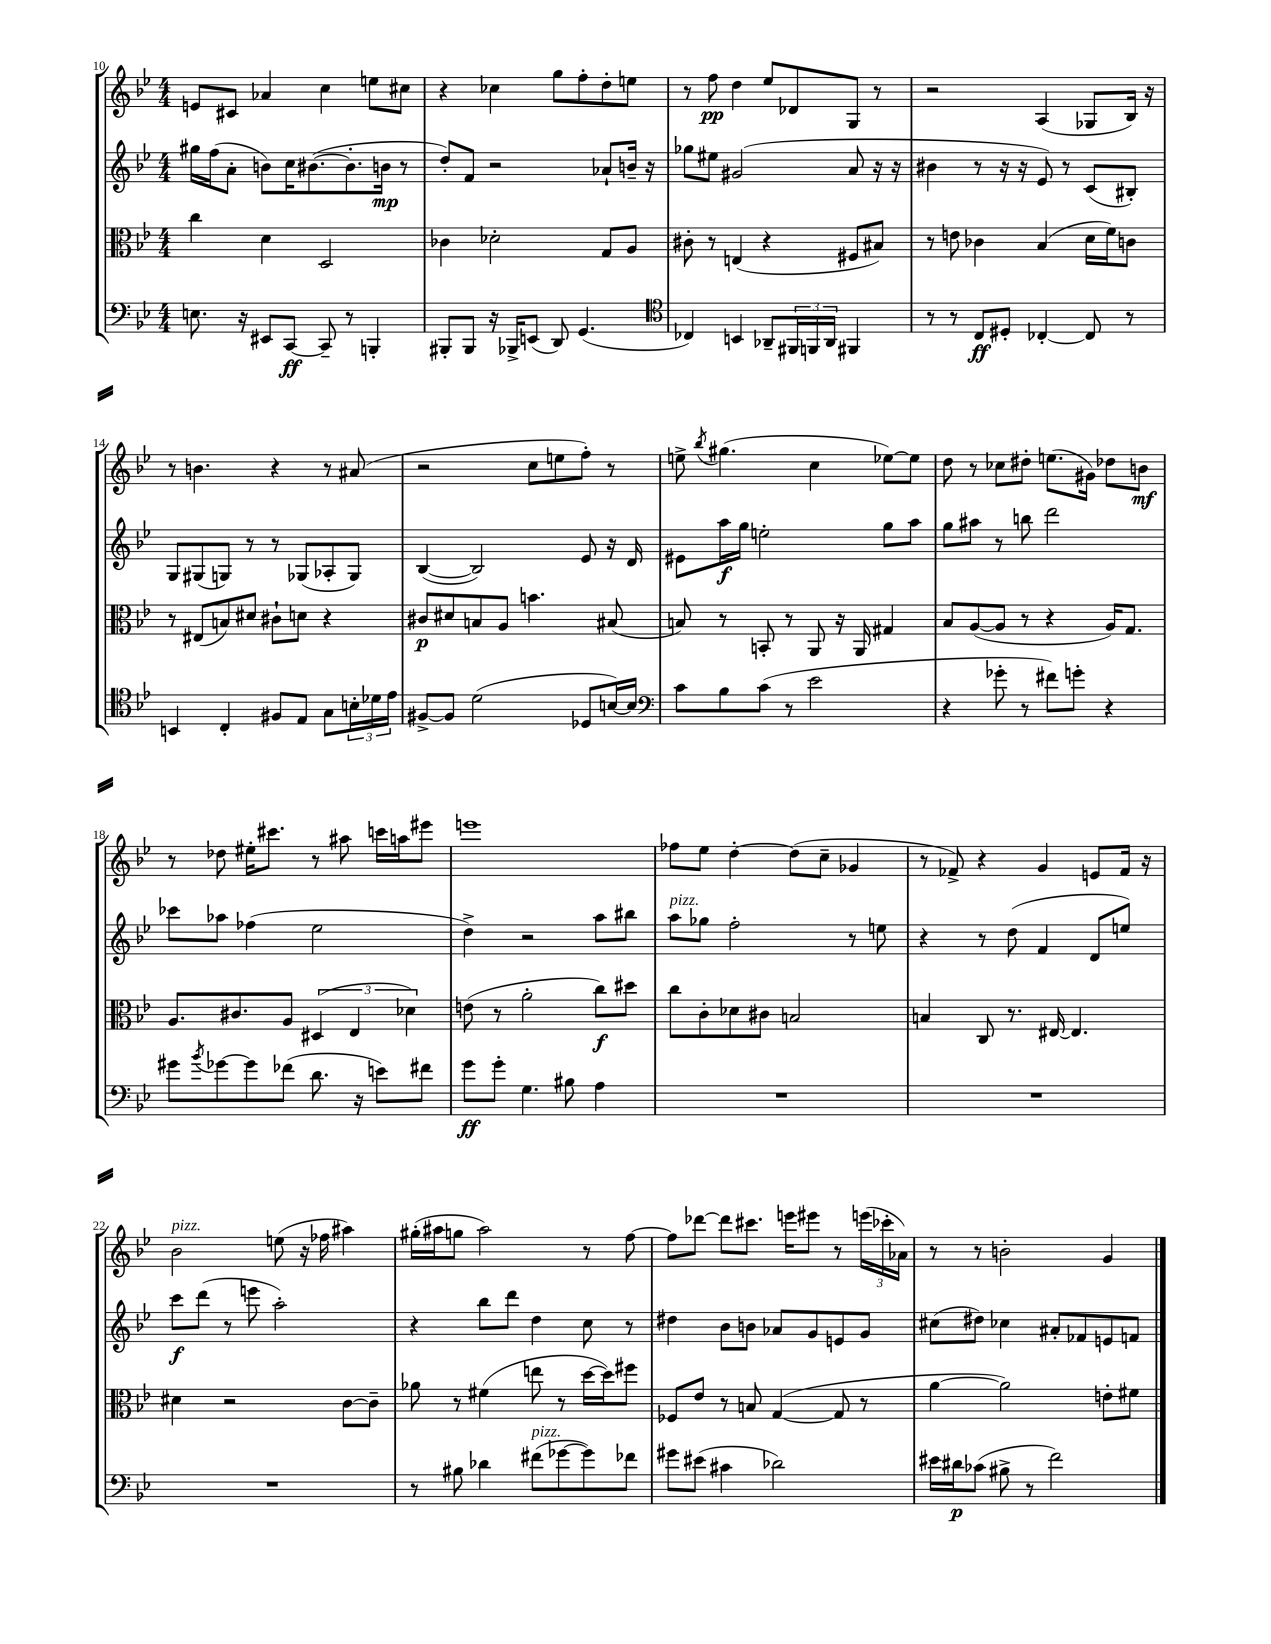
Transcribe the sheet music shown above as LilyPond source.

<<
\new StaffGroup <<
\new Staff = "s0" {
    \clef treble \key bes \major \numericTimeSignature \time 4/4
    e'8 cis'8 aes'4 c''4 e''8 cis''8 |
    r4 ces''4 g''8 f''8-. d''8-. e''8 |
    r8 f''8\pp d''4 ees''8 des'8 g8 r8 |
    r2 a4( ges8 bes16) r16 |
    r8 b'4. r4 r8 ais'8( |
    r2 c''8 e''8 f''8-.) r8 |
    e''8-> \acciaccatura { bes''8 } gis''4.( c''4 ees''8~) ees''8 |
    d''8 r8 ces''8 dis''8-. e''8.( gis'16) des''8 b'8\mf |
    r8 des''8 eis''16-. cis'''8. r8 ais''8 c'''16 a''16 eis'''8 |
    e'''1 |
    fes''8 ees''8 d''4~-. d''8( c''8-- ges'4 |
    r8 fes'8->) r4 g'4 e'8 fes'16 r16 |
    bes'2^\markup { \italic "pizz." } e''8( r16 fes''16 ais''4) |
    gis''16-.( ais''16 g''8 ais''2) r8 f''8~ |
    f''8 des'''8~ des'''8 cis'''8. e'''16 eis'''8 r8 \tuplet 3/2 { e'''16( ces'''16-. aes'16) } |
    r8 r8 b'2-. g'4 \bar "|." |
}
\new Staff = "s1" {
    \clef treble \key bes \major \numericTimeSignature \time 4/4
    gis''16 f''16( a'8-. b'8) c''16 bis'8.~( bis'8.-. b'16\mp r8 |
    d''8-.) f'8 r2 aes'8-! b'16-- r16 |
    ges''8 eis''8 gis'2( a'8 r16 r16 |
    bis'4 r8 r16 r16 ees'8) r8 c'8( bis8-.) |
    g8 gis8( g8) r8 r8 ges8( aes8-. ges8) |
    bes4~( bes2) ees'8 r16 d'16 |
    eis'8 a''16\f g''16 e''2-. g''8 a''8 |
    g''8 ais''8 r8 b''8 d'''2 |
    ces'''8 aes''8 fes''4( ees''2 |
    d''4->) r2 a''8 bis''8 |
    a''8^\markup { \italic "pizz." } ges''8 f''2-. r8 e''8 |
    r4 r8 d''8( f'4 d'8 e''8) |
    c'''8\f d'''8( r8 e'''8 a''2-.) |
    r4 bes''8 d'''8 d''4 c''8 r8 |
    dis''4 bes'8 b'8 aes'8 g'8 e'8 g'8 |
    cis''8( dis''8) ces''4 ais'8-. fes'8 e'8 f'8 \bar "|." |
}
\new Staff = "s2" {
    \clef alto \key bes \major \numericTimeSignature \time 4/4
    c''4 d'4 d2 |
    ces'4 des'2-. g8 a8 |
    cis'8-. r8 e4( r4 fis8 bis8) |
    r8 e'8 ces'4 bes4( d'16 f'16) c'8 |
    r8 eis8( b8) dis'8 cis'8-! d'8 r4 |
    cis'8\p dis'8 b8 a8 b'4. bis8( |
    b8) r8 b,8-. r8 a,8 r16 a,16 gis4 |
    bes8 a8~( a8 r8 r4 a16) g8. |
    a8. cis'8. a8 \tuplet 3/2 { dis4( ees4 des'4) } |
    e'8( r8 a'2-. c''8\f) dis''8 |
    c''8 c'8-. des'8 cis'8 b2 |
    b4 c8 r8. eis16~ eis4. |
    dis'4 r2 c'8~ c'8-- |
    aes'8 r8 fis'4( e''8 r8 d''16~ d''16) fis''8 |
    fes8 ees'8 r8 b8 g4~( g8 r8 |
    a'4~ a'2) e'8-. fis'8 \bar "|." |
}
\new Staff = "s3" {
    \clef bass \key bes \major \numericTimeSignature \time 4/4
    e8. r16 eis,8 c,8~\ff c,8-- r8 b,,4-. |
    bis,,8-. bis,,8 r16 bes,,16-> e,8( d,8) g,4.( |
    \clef tenor ces4) b,4 aes,8-- \tuplet 3/2 { fis,16 f,16 aes,16 } fis,4 |
    r8 r8 c8\ff dis8-. ces4~-. ces8 r8 |
    b,4 c4-. fis8 ees8 g8 \tuplet 3/2 { b16-. des'16 ees'16 } |
    fis8~-> fis8 d'2( des8 b16~) b16 |
    \clef bass c'8 bes8 c'8( r8 ees'2 |
    r4 ges'8-. r8 fis'8) g'8-. r4 |
    gis'8 \acciaccatura { bes'8 } ges'8~ ges'8 fes'8( d'8. r16 e'8) fis'8 |
    g'8\ff g'8-. g4. bis8 a4 |
    R1 |
    R1 |
    R1 |
    r8 bis8 des'4 fis'8^\markup { \italic "pizz." }( ges'8~ ges'8) fes'8 |
    gis'8 eis'8( cis'4 des'2) |
    eis'16 dis'16\p ces'8( bis8-> r8 f'2) \bar "|." |
}
>>
>>
\layout { \context { \Score currentBarNumber = #10 } }
